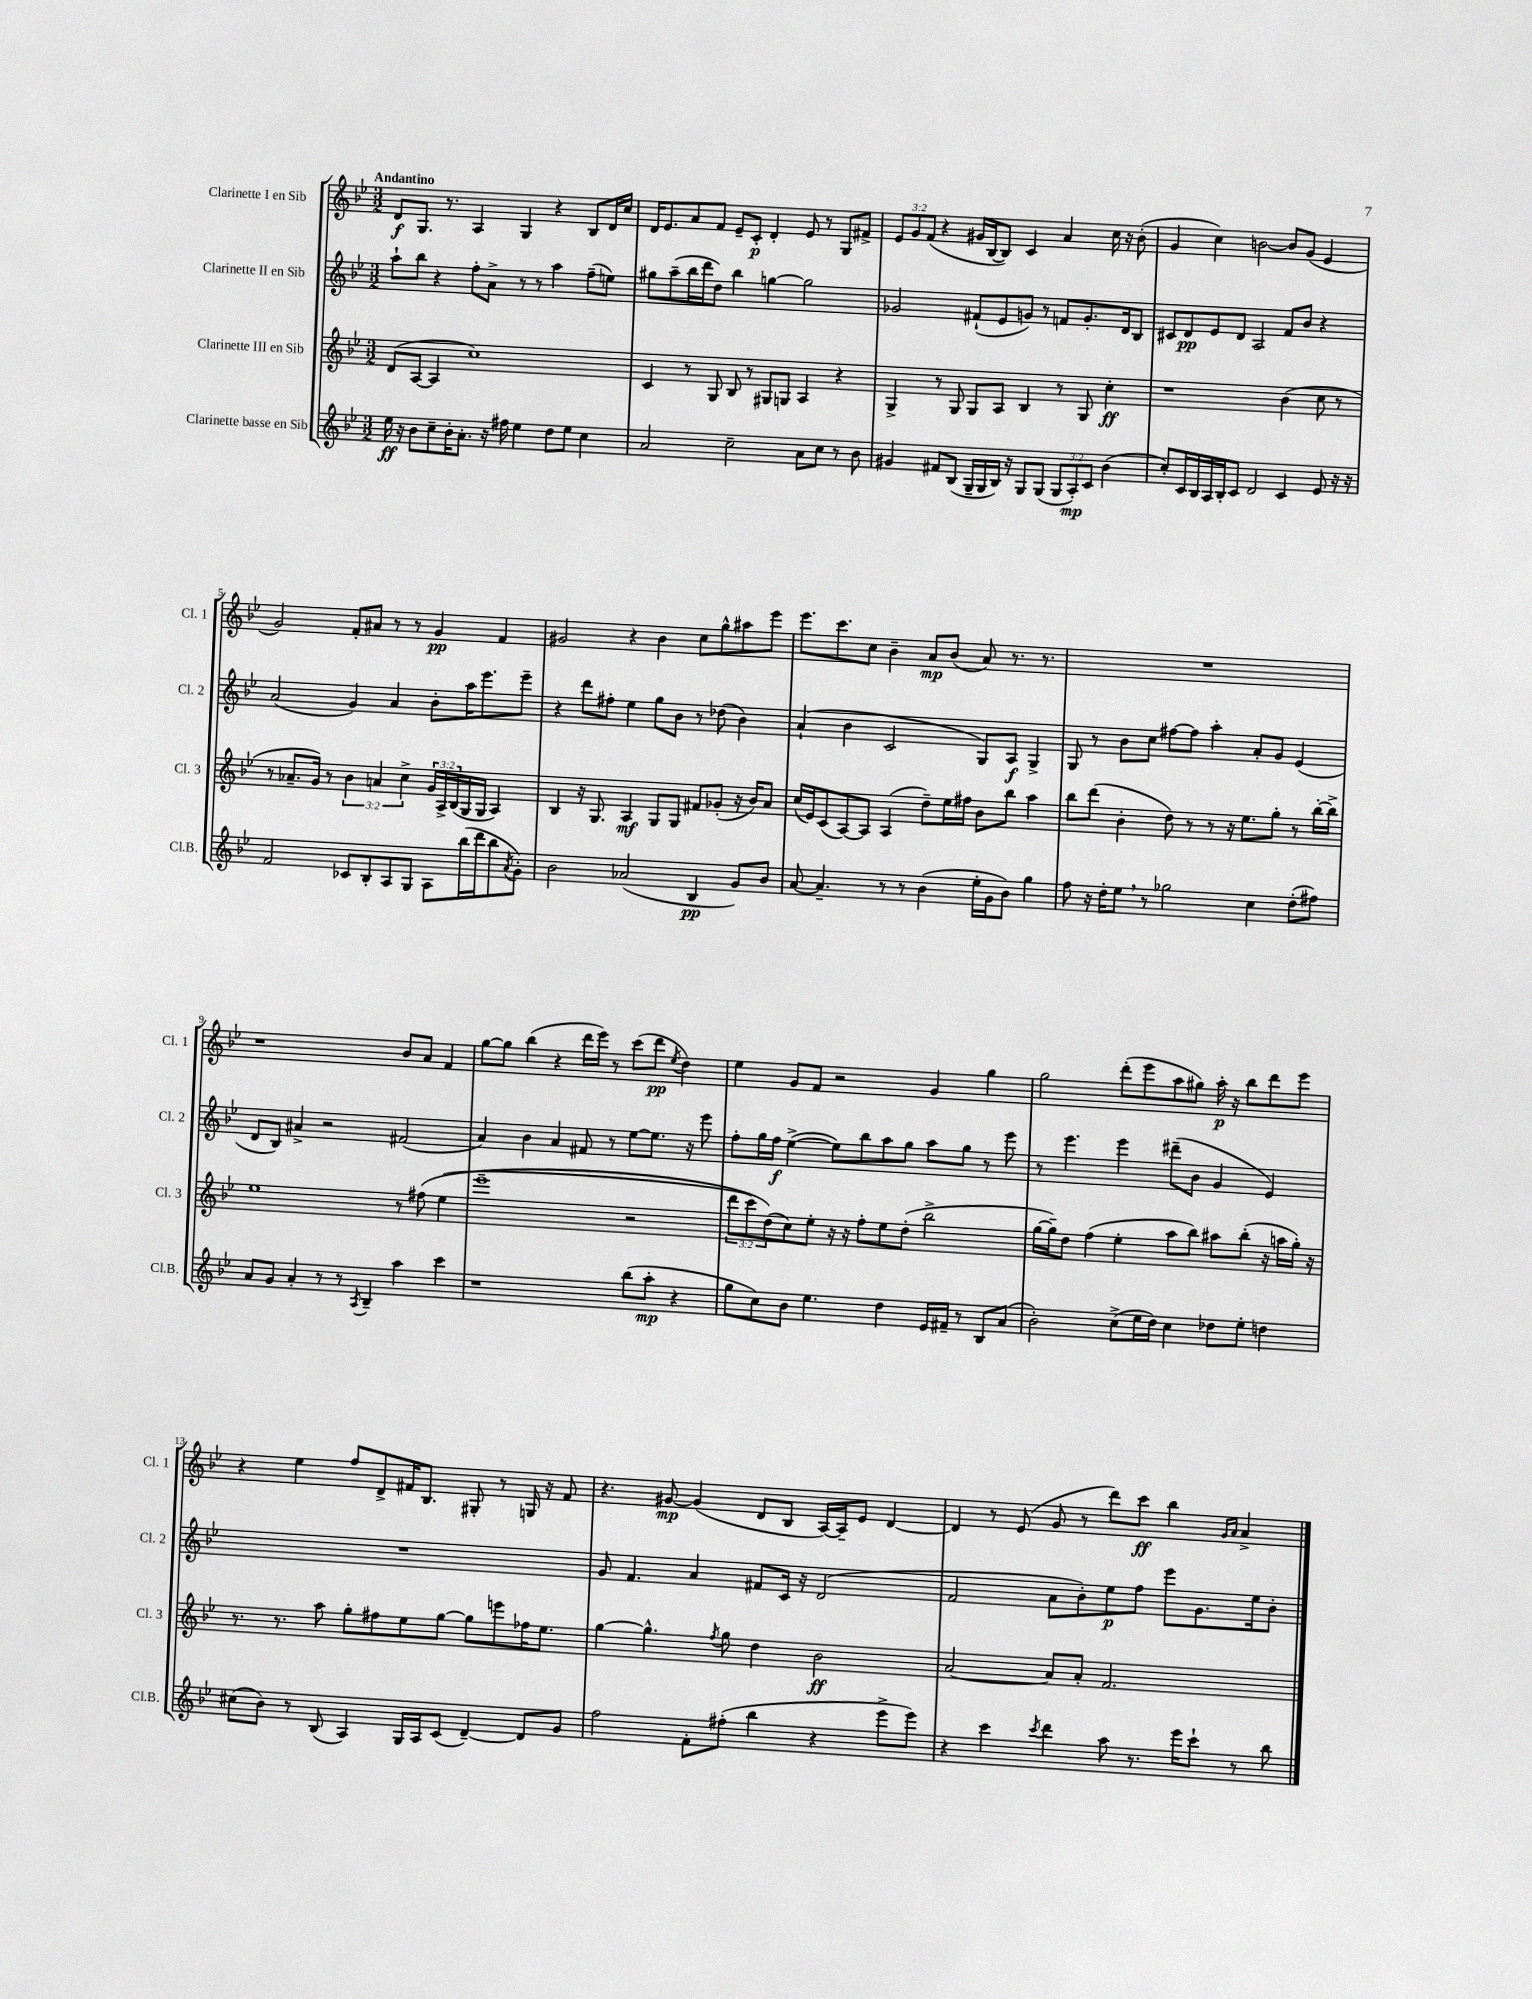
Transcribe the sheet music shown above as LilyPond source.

<<
\new StaffGroup <<
\new Staff = "s0" \with { instrumentName = "Clarinette I en Sib" shortInstrumentName = "Cl. 1" } {
    \clef treble \key bes \major \numericTimeSignature \time 3/2 \override Staff.TupletNumber.text = #tuplet-number::calc-fraction-text \tempo "Andantino"
    d'8\f g8. r8. a4 g4 r4 bes8 d'16 c''16 |
    d'16 ees'8. a'8 f'8 ees'8-- c'8-.\p d'4-. ees'8 r8 g8 fis'8-> |
    \tuplet 3/2 { ees'8 g'8 f'8( } r4 gis'16 bes16~ bes8) c'4 a'4 c''16 r16 bes'8-.( |
    g'4 c''4) b'2~ b'8 g'8( ees'4 |
    g'2) f'8-. ais'8 r8 r8 g'4\pp f'4 |
    gis'2 r4 bes'4 c''8 g''8-^ ais''8 ees'''8 |
    ees'''8. c'''8. c''8 bes'4-- a'8\mp bes'8( a'8) r8. r8. |
    R1. |
    r1 bes'8 a'8 f'4 |
    g''8~ g''8 bes''4( r4 d'''16 ees'''16) r8 c'''8( d'''8\pp \acciaccatura { ees''8 } d''4) |
    ees''4 g'8 f'8 r2 g'4 g''4 |
    g''2 d'''8-.( ees'''8 a''8 gis''8) a''16-.\p r16 bes''8 d'''8 ees'''8 |
    r4 ees''4 f''8 d'8-> fis'16 bes8. gis8-. r8 g16 r16 fis'8 |
    r4. gis'8~\mp gis'4( d'8 bes8 a16~) a16-- ees'8 d'4~ |
    d'4 r8 ees'8( g'8 r8 d'''8) c'''8\ff bes''4 \grace { g'16 a'16 } a'4-> \bar "|." |
}
\new Staff = "s1" \with { instrumentName = "Clarinette II en Sib" shortInstrumentName = "Cl. 2" } {
    \clef treble \key bes \major \numericTimeSignature \time 3/2
    a''8-! bes''8 r4 f''8-. a'8-> r8 r8 a''4 f''8--( e''8) |
    gis''8 a''8--( bes''16 d'''16 d''8) bes''4 g''4~ g''2 |
    ges'2 fis'8-!( ees'8 g'8) r8 f'8 g'8.-. d'16 bes8 |
    cis'8 d'8\pp ees'8 d'8 a2 f'8 bes'8 r4 |
    a'2( g'4) a'4 bes'8-. a''16 ees'''8. ees'''8-- |
    r4 d'''8 fis''8-. ees''4 g''8 bes'8 r8 des''8( bes'4) |
    a'4-!( bes'4 c'2 g8) a8\f g4-> |
    g8 r8 bes'8 c''8 fis''8~ fis''8 a''4-. a'8-. g'8 ees'4( |
    d'8 bes8) ais'4-> r2 fis'2( |
    a'4) bes'4 a'4 fis'8 r8 ees''8~ ees''8. r16 ees'''8 |
    f''8-. g''16 f''16\f ees''4~->( ees''8) bes''8 a''8 g''8 a''8 g''8 r8 ees'''8 |
    r8 ees'''4. ees'''4 dis'''8--( bes'8 g'4 ees'4) |
    R1. |
    g'8 f'4. a'4 fis'8 c'16 r16 d'2( |
    f'2 a'8 bes'8-.) ees''8\p f''8 ees'''8 g'8. ees''16 bes'8-. \bar "|." |
}
\new Staff = "s2" \with { instrumentName = "Clarinette III en Sib" shortInstrumentName = "Cl. 3" } {
    \clef treble \key bes \major \numericTimeSignature \time 3/2 \override Staff.TupletNumber.text = #tuplet-number::calc-fraction-text
    d'8( a8~ a4 c''1) |
    c'4 r8 g8 bes8 r8 gis8 g8 a4 r4 |
    g4-> r8 g8 g8 a8 bes4 r8 g8 c''4-.\ff |
    r1 bes'4( c''8 r8 |
    r8 aes'8.-- g'16) r8 \tuplet 3/2 { bes'4 a'4 c''4-> } \tuplet 3/2 { g'16 a16-> bes16( } g16 g16 a4) |
    bes4 r16 g8. a4\mf g8 g8 fis'8 ges'8-.( r16 bes'16) a'8 |
    c''16( ees'16) c'8( a8~) a8 a4( d''8--) ees''16 fis''16 bes'8 bes''8 a''4 |
    bes''8 d'''8( bes'4-. d''8) r8 r8 r16 ees''8. g''8-. r8 bes''16~-. bes''16-> |
    ees''1 r8 fis''8\( ees''4( |
    ees'''1-- r2 |
    \tuplet 3/2 { d'''8 c'''8) d''8(\) } c''8) ees''8-. r16 r16 f''8-. ees''8 d''8-.( bes''2-> |
    g''16~ g''16--) d''8 f''4( ees''4-. a''8 bes''8) ais''8 bes''8-.( r16 a''16 g''16-.) r16 |
    r8. r8. a''8 g''8-. fis''8 ees''8 g''8~ g''8 e'''8 fes''16 ees''8. |
    g''4~ g''4.-^ \acciaccatura { f''8 } g''8 d''4 bes'2\ff |
    a'2~ a'8 a'8-. f'2. \bar "|." |
}
\new Staff = "s3" \with { instrumentName = "Clarinette basse en Sib" shortInstrumentName = "Cl.B." } {
    \clef treble \key bes \major \numericTimeSignature \time 3/2 \override Staff.TupletNumber.text = #tuplet-number::calc-fraction-text
    ees''16\ff r16 bes'8 c''8-- bes'16-. a'8.-. r16 fis''16 ees''4 d''8 ees''8 c''4 |
    a'2 c''2-- a'8 c''8 r8 bes'8 |
    gis'4 fis'8 bes8( g16-- g16 bes16) r16 g8 g8( \tuplet 3/2 { g8 a8-.\mp) c'8 } bes'4( |
    c''8-.) c'16 bes16 a16 bes16-. c'8 d'2 c'4 ees'8 r16 r16 |
    f'2 ces'8 bes8-. a8 g8 a8 bes''16( d'''16 bes''8 \acciaccatura { a'8 } g'8-.) |
    bes'2 aes'2( bes4\pp g'8) bes'8 |
    a'8~ a'4.-- r8 r8 bes'4( ees''16-. g'16 bes'8) g''4 |
    f''8 r16 d''16-. ees''8 \breathe r8 ges''2 c''4 d''8-.( fis''8) |
    a'8 g'8 a'4-. r8 r8 \acciaccatura { a8 } bes4-- a''4 c'''4 |
    r1 bes''8( a''8-.\mp r4 |
    g''8 c''8) bes'8 ees''4. d''4 ees'16 fis'16-- r8 bes8 a'8( |
    bes'2-.) c''8->( ees''16 d''16) c''4 des''8 ees''8-. d''4 |
    cis''8( bes'8) r8 bes8( a4) g16 a16 c'8( d'4~--) d'8 g'8 |
    f''2 f'8-. fis''8-.( bes''4 r4 ees'''8-> ees'''8) |
    r4 c'''4 \acciaccatura { c'''8 } d'''4 a''8 r8. ees'''16 c'''8-! r8 bes''8 \bar "|." |
}
>>
>>
